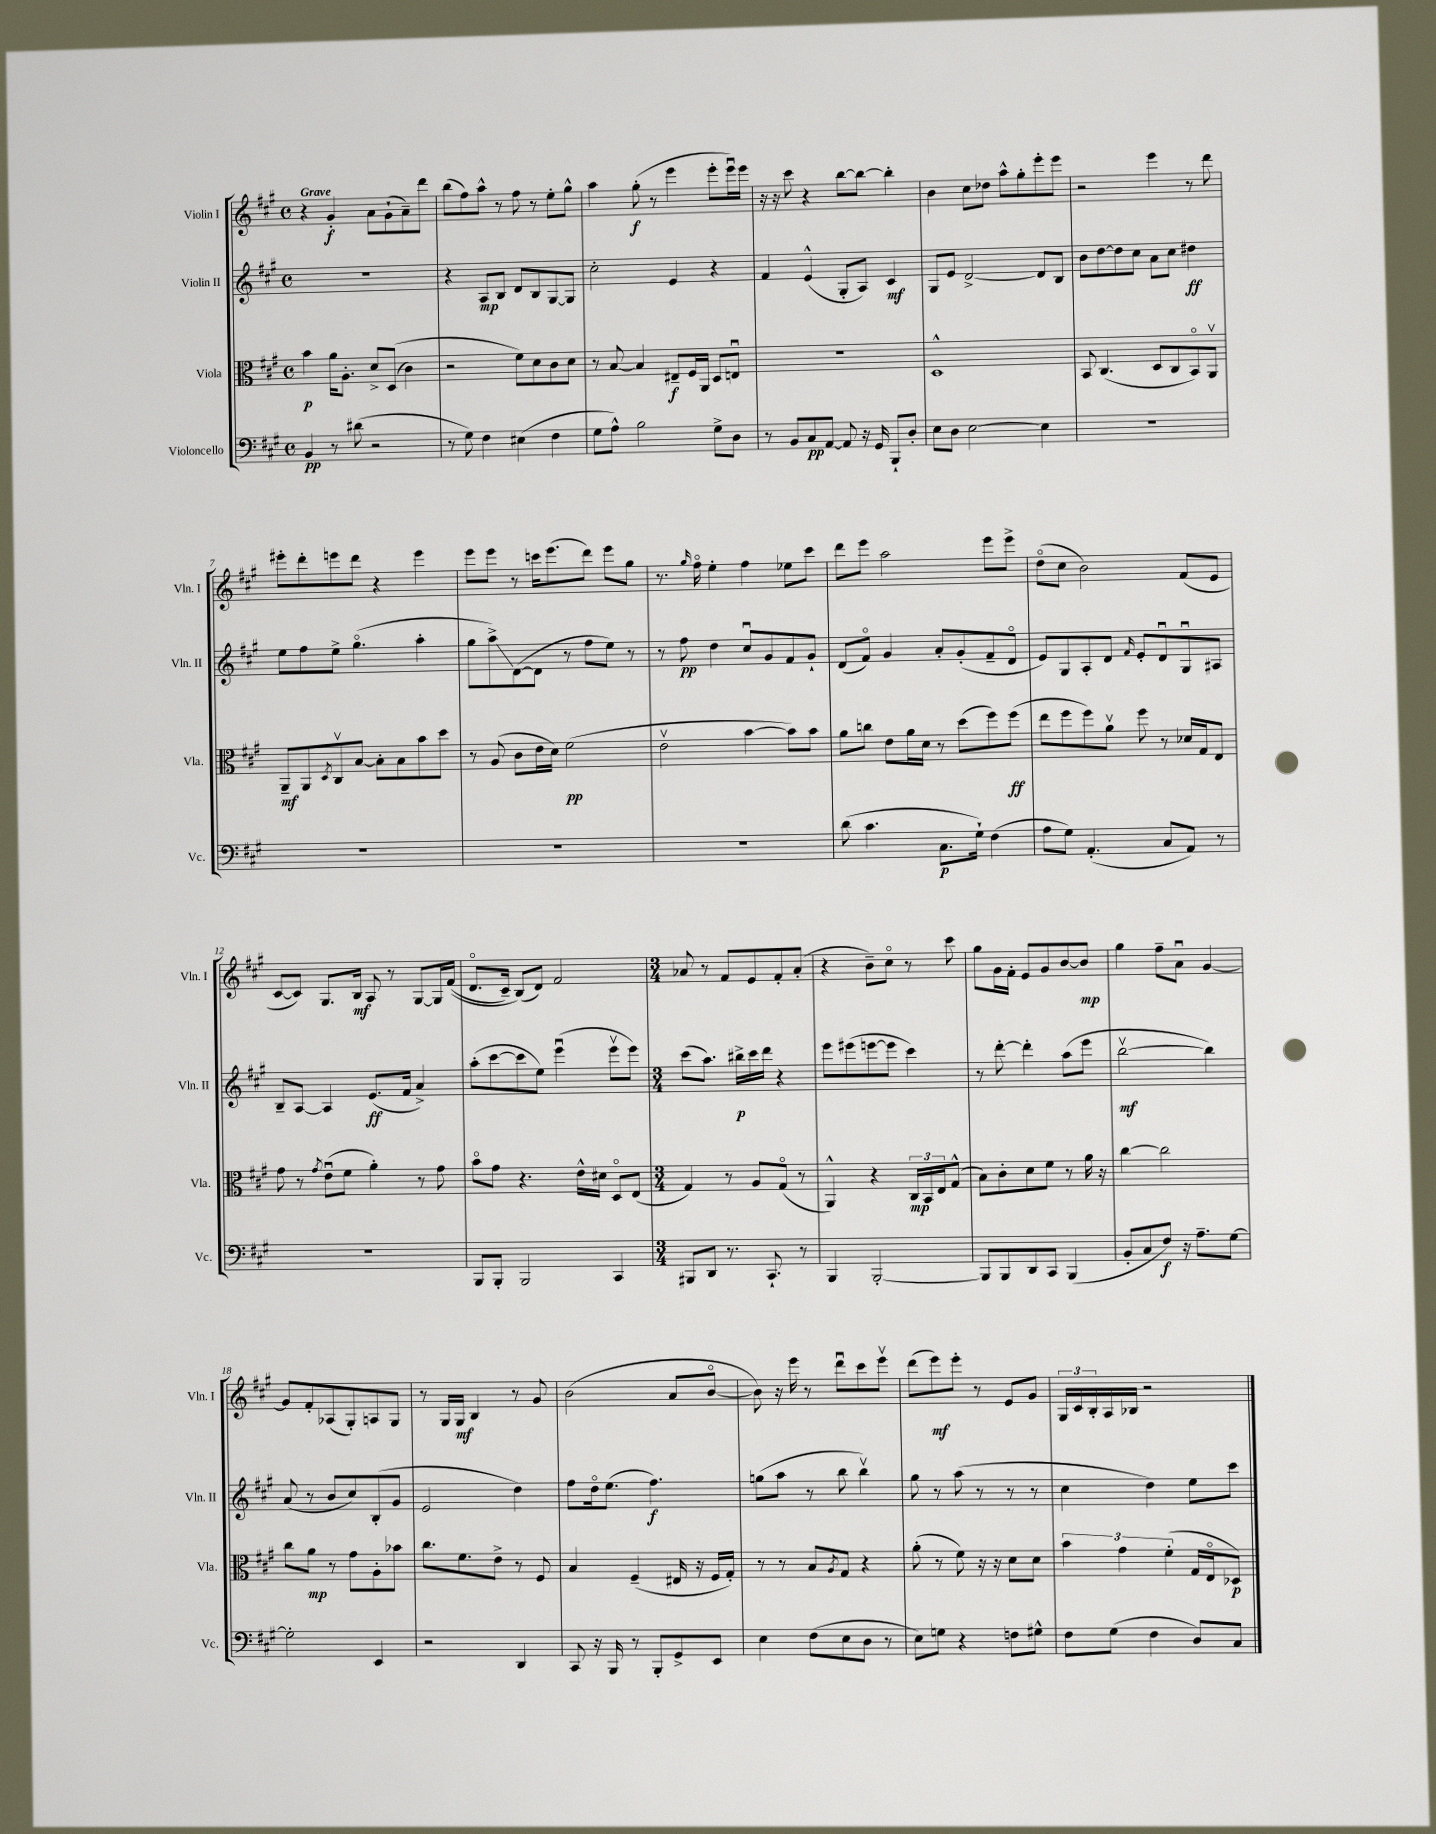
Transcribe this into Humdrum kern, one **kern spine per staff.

**kern	**kern	**kern	**kern
*staff4	*staff3	*staff2	*staff1
*clefF4	*clefC3	*clefG2	*clefG2
*k[f#c#g#]	*k[f#c#g#]	*k[f#c#g#]	*k[f#c#g#]
*M4/4	*M4/4	*M4/4	*M4/4
*met(c)	*met(c)	*met(c)	*met(c)
4BB	4b	1r	4r
8r	16a	.	4g#'
.	8.A'	.	.
(8d#	.	.	.
2r	8d^	.	8a
.	&((8D	.	(8g#`
.	4c#)	.	8a~)
.	.	.	8ddd
=	=	=	=
8r	2r	4r	(8bb
8G#)	.	.	8ff#)
4F#	.	8A	8aa^^
.	.	8B	8r
(4E#	8f#&)	8d	8ff#
.	8d	8B	8r
4F#	8c#	[8G#	8ee'
.	8d	8G#]	8gg#^^
=	=	=	=
8G#	8r	2cc#'	4aa
8A^^)	[8B	.	.
2B	4B]	.	(8gg#'
.	.	.	8r
.	8E#~	4e	4eee
.	16F#	.	.
.	16AA	.	.
8G#^	8D	4r	8eee'
8D	8Eu	.	16eeeu)
.	.	.	16eee
=	=	=	=
8r	1r	4f#	16r
.	.	.	16r
8BB	.	.	8ccc#
8C#	.	(4e^^	4r
[8AA	.	.	.
8AA]	.	8G#'	[8bb
16r	.	8A)	8bb_
16GG#	.	.	.
8BBB`	.	4c#	4bb']
8D'	.	.	.
=	=	=	=
8E	1D^^	8G#	4b
8D	.	8e	.
[2E	.	[2d^	8cc#
.	.	.	8dd-
.	.	.	8aa^^
.	.	.	8gg#'
4E]	.	8d]	8eee'
.	.	8B	8eee
=	=	=	=
1r	8BB	8b	2r
.	(4.C#	[8dd	.
.	.	8dd]	.
.	.	8cc#	.
.	8D	8a	4eee
.	8C#	8cc#	.
.	8BBo)	4dd#	8r
.	8AAv	.	8ddd
=	=	=	=
1r	8AA~	8ee	8eee#'
.	8AA	8ff#	8ddd'
.	8qD	.	.
.	8C#v	8ee^	8eee
.	[8B	(4.gg#o	8ddd
.	8B']	.	4r
.	8B	.	.
.	8b	4aa'	4eee
.	8dd	.	.
=	=	=	=
1r	8r	8gg#	8eee
.	(8A	8aa^)	8eee
.	8c#	([8d	8r
.	16e	8d]	16ccc
.	16d)	.	(8.eee
.	(2f#	8r	.
.	.	8ff#	8ddd)
.	.	8ee)	8eee
.	.	8r	8gg#
=	=	=	=
1r	2ev	8r	8.r
.	.	8ff#	.
.	.	.	16qqgg#
.	.	.	16ff#o
.	.	4dd	4ee'
.	[4b	8cc#u	4ff#
.	.	8g#	.
.	8b])	8f#	8ee-
.	8b	8g#`	8ccc#
=	=	=	=
(8d	8a	(8d	8ddd
4.c#	8cc	8f#o)	8eee
.	8e	4g#	2aa
.	16a	.	.
.	16d	.	.
8.C#	8r	8a'	.
.	(8dd	(8g#'	.
16G#`)	.	.	.
(4F#	8ff#)	8f#~	8eee
.	(8ff#	8do	8eee^
=	=	=	=
8A	8ee	8e)	(8ddo
8G#)	8ff#	8G#	8cc#
(4.AA'	8ff#)	8A'	2b)
.	8av	8d	.
.	.	16qqf#	.
.	8ff#	8e'	.
8C#	8r	8du	.
8AA)	16d-	8G#u	(8f#
.	16G#	.	.
8r	8E	8A#	8e
=	=	=	=
1r	8g#	8B~	[8c#
.	8r	[8A	8c#])
.	8qg#	.	.
.	(8eu	4A]	8.G#
.	8f#	.	.
.	.	.	16B
.	4a')	(8.e	8A
.	.	.	8r
.	.	16f#	.
.	8r	4a^)	[8G#
.	8g#	.	16G#]
.	.	.	&((16f#
=	=	=	=
8BBB	8bo	(8aa'	8.do
8BBB'	8g#	[8ccc#	.
.	.	.	16c#~)
2BBB	4.r	8ccc#]	(8B&)
.	.	8ee)	8d)
.	.	(4eeeu	2f#
.	16e^^	.	.
.	16d#	.	.
4CC#	8Do	8eeev	.
.	(8E	8eee)	.
=	=	=	=
*M3/4	*M3/4	*M3/4	*M3/4
8BBB#	4G#)	(8ccc#	8a-
8DD	.	8.aa)	8r
8.r	8r	.	8f#
.	.	16bb#^	.
.	8A	16ccc#	8e
8.CC#`	.	16ddd	.
.	(8G#o	4r	8f#'
8r	8r	.	(8a-'
=	=	=	=
4BBB	4AA^^)	8eee	4r
.	.	(8eee#	.
[2BBB'	4r	[8eee	8b~)
.	.	8eee]	8cc#o
.	24C#	4ccc#)	8r
.	24BB	.	.
.	24E	.	.
.	(8G#^^	.	8ccc#
=	=	=	=
8BBB]	8B)	8r	8gg#
8BBB	8c#'	[8ddd'	16g#
.	.	.	16f#'
8DD	8d	4ddd']	8e
8CC#	8f#	.	8g#
(4BBB	8r	(8aa	[8b
.	16a	8eee	8b]
.	16r	.	.
=	=	=	=
8BB'	[4cc#	[2bbv	4gg#
8C#	.	.	.
8F#)	2cc#]	.	8ff#~
16r	.	.	8au
8.A~	.	.	.
.	.	4bb])	[4g#
[8G#	.	.	.
=	=	=	=
2G#']	8cc#	(8a	8g#]
.	8a	8r	8f#'
.	8r	8b	(8A-
.	8g#	8cc#)	8G#')
4EE	8A'	(8B'	8A
.	8b-	8g#	8G#
=	=	=	=
2r	8.cc#	2e	8r
.	.	.	16G#
.	8.f#	.	16G#
.	.	.	4B
.	8e^	.	.
4DD	8r	4dd)	8r
.	8F#	.	8g#
=	=	=	=
8CC#	4B	8ff#	(2b
16r	.	16ddo	.
16BBB	.	(8.ee	.
8r	(4F#~	.	.
8BBB'	.	4.ff#)	.
8GG#^	16E#	.	8a
.	16r	.	.
8EE	16F#	.	[8bo
.	16G#')	.	.
=	=	=	=
4E	8r	(8gg	8b])
.	8r	8aa	16r
.	.	.	16eee
(8F#	8B	8r	8r
.	8qA	.	.
8E	8G#	8bb	8dddu
8D	4r	4bbv)	8ccc#
8r	.	.	8eeev
=	=	=	=
8E)	(8a'	8gg#	(8ddd
8G	8r	8r	8eee)
4r	8f#)	(8aa	8eee'
.	16r	8r	8r
.	16r	.	.
8F	8d	8r	8e
8G#^^	8d	8r	8g#
=	=	=	=
8F#	6b	4cc#	24G#
.	.	.	24c#
.	.	.	24B'
(8G#	.	.	16A
.	6g#	.	.
.	.	.	16B-
4F#	.	4dd)	2r
.	(6f#'	.	.
8D)	16G#	8ee	.
.	16Eo	.	.
8C#	8D-)	8ccc#	.
==	==	==	==
*-	*-	*-	*-
